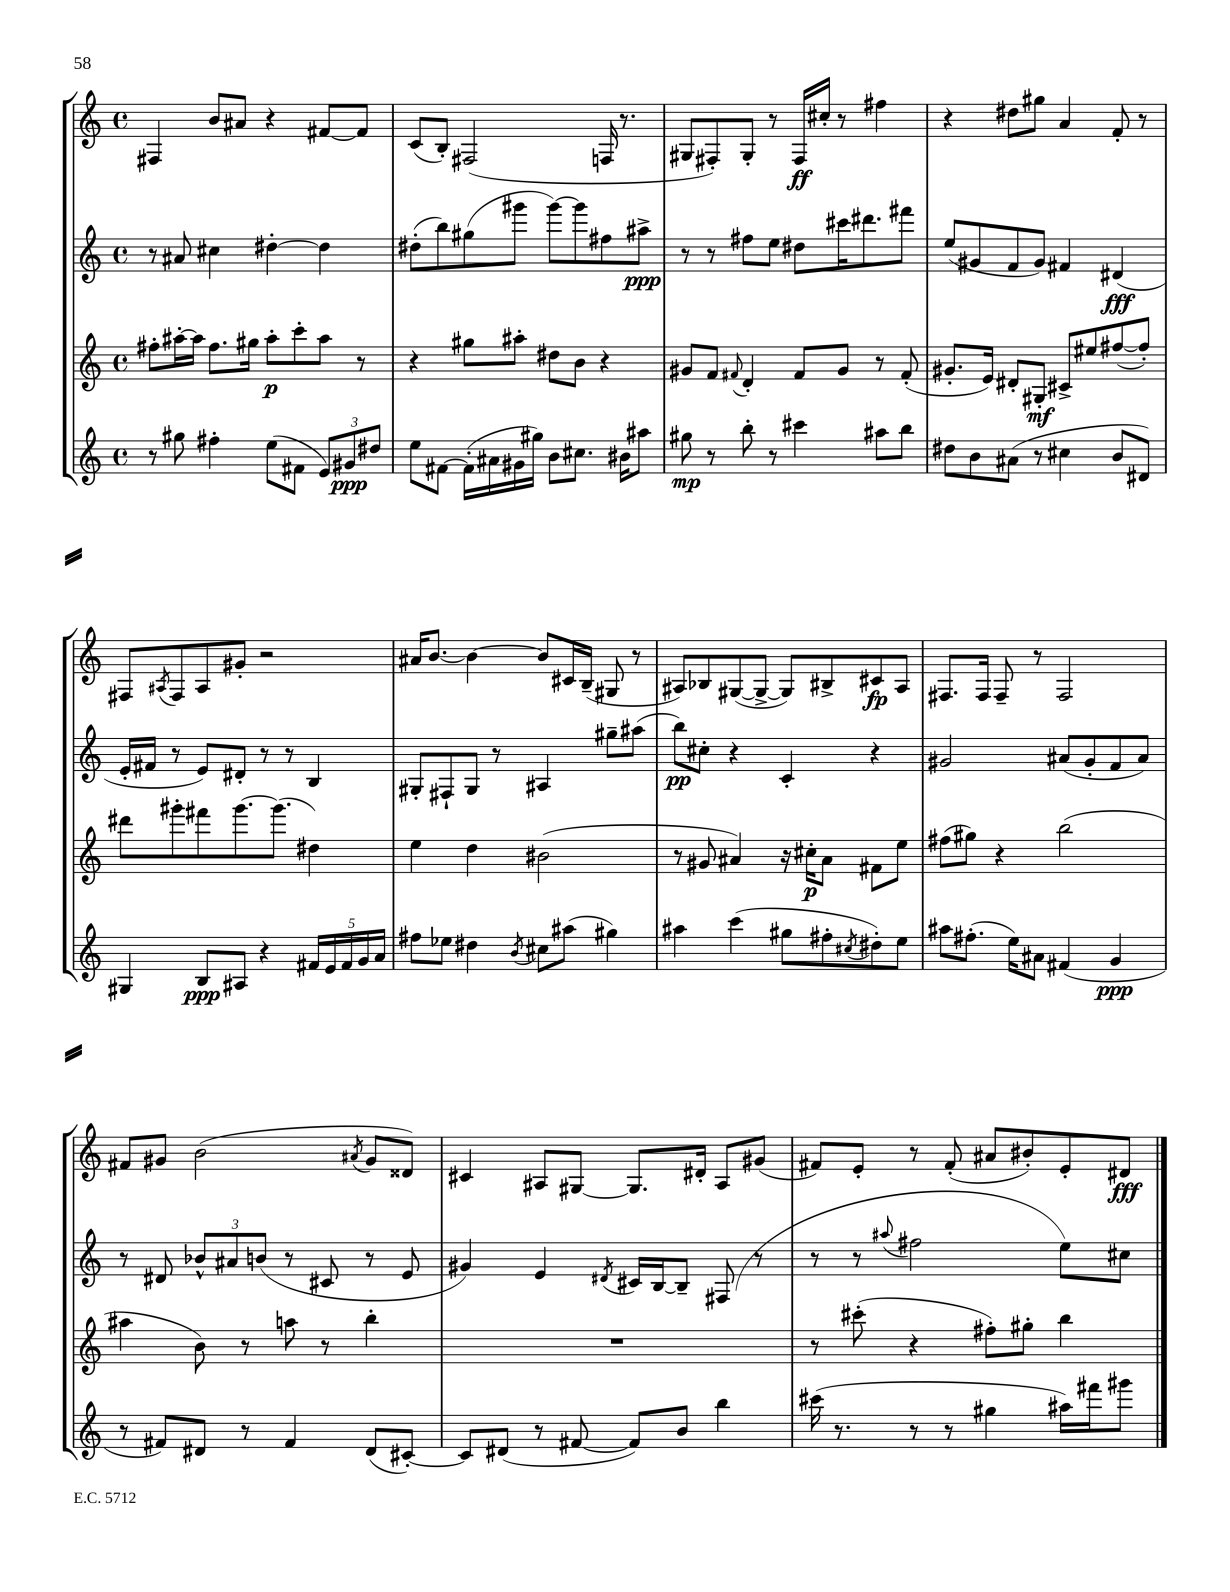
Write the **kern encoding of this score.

**kern	**dynam	**kern	**dynam	**kern	**dynam	**kern	**dynam
*part4	*part4	*part3	*part3	*part2	*part2	*part1	*part1
*staff4	*staff4	*staff3	*staff3	*staff2	*staff2	*staff1	*staff1
*clefG2	*	*clefG2	*	*clefG2	*	*clefG2	*
*k[]	*	*k[]	*	*k[]	*	*k[]	*
*M4/4	*	*M4/4	*	*M4/4	*	*M4/4	*
*met(c)	*	*met(c)	*	*met(c)	*	*met(c)	*
=11	=11	=11	=11	=11	=11	=11	=11
8r	.	8ff#X'\L	.	8r	.	4F#X/	.
8gg#X\	.	[16aa#X'\L	.	8a#X/	.	.	.
.	.	16aa#\JJ]	.	.	.	.	.
4ff#X'\	.	8.ff#\L	.	4cc#X\	.	8b/L	.
.	.	.	.	.	.	8a#X/J	.
.	.	16gg#X\Jk	.	.	.	.	.
(8ee\L	.	8aa#'\L	p	[4dd#X'\	.	4r	.
8f#X\J	.	8ccc'\	.	.	.	.	.
12e/L)	.	8aa#\J	.	4dd#\]	.	[8f#X/L	.
12g#X/	ppp	.	.	.	.	.	.
.	.	8r	.	.	.	8f#/J]	.
12dd#X/J	.	.	.	.	.	.	.
=12	=12	=12	=12	=12	=12	=12	=12
8ee\L	.	4r	.	(8dd#X'\L	.	(8c/L	.
[8f#X\J	.	.	.	8bb\)	.	8B'/J)	.
(16f#'\LL]	.	8gg#X\L	.	(8gg#X\	.	(2F#X/	.
16a#X\	.	.	.	.	.	.	.
16g#X\	.	8aa#X'\J	.	8ggg#X\J	.	.	.
16gg#X\JJ)	.	.	.	.	.	.	.
8b\L	.	8dd#X\L	.	[8ggg#\L)	.	.	.
8.cc#X\J	.	8b\J	.	8ggg#\]	.	.	.
.	.	4r	.	8ff#X\	.	16Fn/	.
16b#X\KL	.	.	.	.	.	8.r	.
8aa#X\J	.	.	.	8aa#X^\J	ppp	.	.
=13	=13	=13	=13	=13	=13	=13	=13
8gg#X\	mp	8g#X/L	.	8r	.	8G#X/L	.
8r	.	8f/J	.	8r	.	8F#X'/)	.
.	.	8qqf#X/	.	.	.	.	.
8bb'\	.	4d'/	.	8ff#X\L	.	8G#'/J	.
8r	.	.	.	8ee\J	.	8r	.
4ccc#X\	.	8f#/L	.	8dd#X\L	.	16F#/LL	ff
.	.	.	.	.	.	16cc#X'/JJ	.
.	.	8g#/J	.	16ccc#X\K	.	8r	.
.	.	.	.	8.ddd#X\	.	.	.
8aa#X\L	.	8r	.	.	.	4ff#X\	.
8bb\J	.	(8f#'/	.	8fff#X\J	.	.	.
=14	=14	=14	=14	=14	=14	=14	=14
8dd#X\L	.	8.g#X'/L	.	(8ee/L	.	4r	.
8b\	.	.	.	8g#X/	.	.	.
.	.	16e/Jk)	.	.	.	.	.
(8a#X\J	.	8d#X'/L	.	8f/	.	8dd#X\L	.
8r	.	8G#X'/J	mf	8g#/J)	.	8gg#X\J	.
4cc#X\	.	8c#X^/L	.	4f#X/	.	4a/	.
.	.	8ee#X/	.	.	.	.	.
8b/L	.	([8ff#X/	.	(4d#X/	fff	8f'/	.
8d#X/J)	.	8ff#'/J])	.	.	.	8r	.
!!LO:LB:g=z
=15	=15	=15	=15	=15	=15	=15	=15
4G#X/	.	8ddd#X\L	.	16e'/LL	.	8F#X/L	.
.	.	.	.	16f#X/JJ	.	.	.
.	.	.	.	.	.	8qA#X/	.
.	.	8ggg#X'\	.	8r	.	8F#/	.
8B/L	ppp	8fff#X\	.	8e/L)	.	8A#/	.
8A#X/J	.	[8.ggg#\	.	8d#X'/J	.	8g#X'/J	.
4r	.	.	.	8r	.	2r	.
.	.	(8.ggg#\J]	.	.	.	.	.
.	.	.	.	8r	.	.	.
20f#X/LL	.	4dd#X\)	.	4B/	.	.	.
20e/	.	.	.	.	.	.	.
20f#/	.	.	.	.	.	.	.
20g/	.	.	.	.	.	.	.
20a/JJ	.	.	.	.	.	.	.
=16	=16	=16	=16	=16	=16	=16	=16
8ff#X\L	.	4ee\	.	8G#X'/L	.	16a#X/KL	.
.	.	.	.	.	.	[8.b/J	.
8ee-X\J	.	.	.	8F#X`/	.	.	.
4dd#X\	.	4dd\	.	8G#/J	.	4b\_	.
.	.	.	.	8r	.	.	.
8qb/	.	.	.	.	.	.	.
8cc#X\L	.	(2b#X\	.	4A#X/	.	8b/L]	.
(8aa#X\J	.	.	.	.	.	16c#X/L	.
.	.	.	.	.	.	(16B~/JJ	.
4gg#X\)	.	.	.	8gg#X~\L	.	8G#X/	.
.	.	.	.	(8aa#X\J	.	8r	.
=17	=17	=17	=17	=17	=17	=17	=17
4aa#X\	.	8r	.	8bb\L)	pp	8A#X/L)	.
.	.	8g#X/	.	8cc#X'\J	.	8B-X/	.
(4ccc\	.	4a#X/)	.	4r	.	([8G#X/	.
.	.	.	.	.	.	8G#^/J_	.
8gg#X\L	.	16r	.	4c'/	.	8G#/L])	.
.	.	16cc#X'\KL	p	.	.	.	.
8ff#X'\	.	8a#\J	.	.	.	8B#X^/	.
8qcc#X/	.	.	.	.	.	.	.
8dd#X'\)	.	8f#X\L	.	4r	.	8c#X/	fp
8ee\J	.	8ee\J	.	.	.	8A#/J	.
=18	=18	=18	=18	=18	=18	=18	=18
8aa#X\L	.	(8ff#X\L	.	2g#X/	.	8.F#X/L	.
(8.ff#X'\J	.	8gg#X\J)	.	.	.	.	.
.	.	.	.	.	.	16F#/Jk	.
.	.	4r	.	.	.	8F#~/	.
16ee\KL)	.	.	.	.	.	.	.
8a#X\J	.	.	.	.	.	8r	.
(4f#X/	.	(2bb\	.	(8a#X/L	.	2F#/	.
.	.	.	.	8g#'/	.	.	.
4g/	ppp	.	.	8f/	.	.	.
.	.	.	.	8a#/J)	.	.	.
!!LO:LB:g=z
=19	=19	=19	=19	=19	=19	=19	=19
8r	.	4aa#X\	.	8r	.	8f#X/L	.
8f#X/L)	.	.	.	8d#X/	.	8g#X/J	.
8d#X/J	.	8b\)	.	12b-X^^/L	.	(2b\	.
.	.	.	.	12a#X/	.	.	.
8r	.	8r	.	.	.	.	.
.	.	.	.	(12bn/J	.	.	.
4f#/	.	8aan\	.	8r	.	.	.
.	.	8r	.	8c#X/	.	.	.
.	.	.	.	.	.	8qa#X/	.
(8d#/L	.	4bb'\	.	8r	.	8g#/L	.
[8c#X'/J)	.	.	.	8e/	.	8d##X/J)	.
=20	=20	=20	=20	=20	=20	=20	=20
8c#/L]	.	1r	.	4g#X/)	.	4c#X/	.
(8d#X/J	.	.	.	.	.	.	.
8r	.	.	.	4e/	.	8A#X/L	.
[8f#X/	.	.	.	.	.	[8G#X/J	.
.	.	.	.	8qd#X/	.	.	.
8f#/L])	.	.	.	16c#X/LL	.	8.G#/L]	.
.	.	.	.	[16B/J	.	.	.
8b/J	.	.	.	8B~/J]	.	.	.
.	.	.	.	.	.	16d#X'/Jk	.
4bb\	.	.	.	(8F#X/	.	8A#/L	.
.	.	.	.	8r	.	(8g#X/J	.
=21	=21	=21	=21	=21	=21	=21	=21
(16ccc#X\	.	8r	.	8r	.	8f#X/L)	.
8.r	.	.	.	.	.	.	.
.	.	(8ccc#X'\	.	8r	.	8e'/J	.
.	.	.	.	8qqaa#X/	.	.	.
8r	.	4r	.	2ff#X\	.	8r	.
8r	.	.	.	.	.	(8f#'/	.
4gg#X\	.	8ff#X'\L)	.	.	.	8a#X/L	.
.	.	8gg#X'\J	.	.	.	8b#X'/)	.
16aa#X\LL)	.	4bb\	.	8ee\L)	.	8e'/	.
16fff#X\J	.	.	.	.	.	.	.
8ggg#X\J	.	.	.	8cc#X\J	.	8d#X/J	fff
==	==	==	==	==	==	==	==
*-	*-	*-	*-	*-	*-	*-	*-
